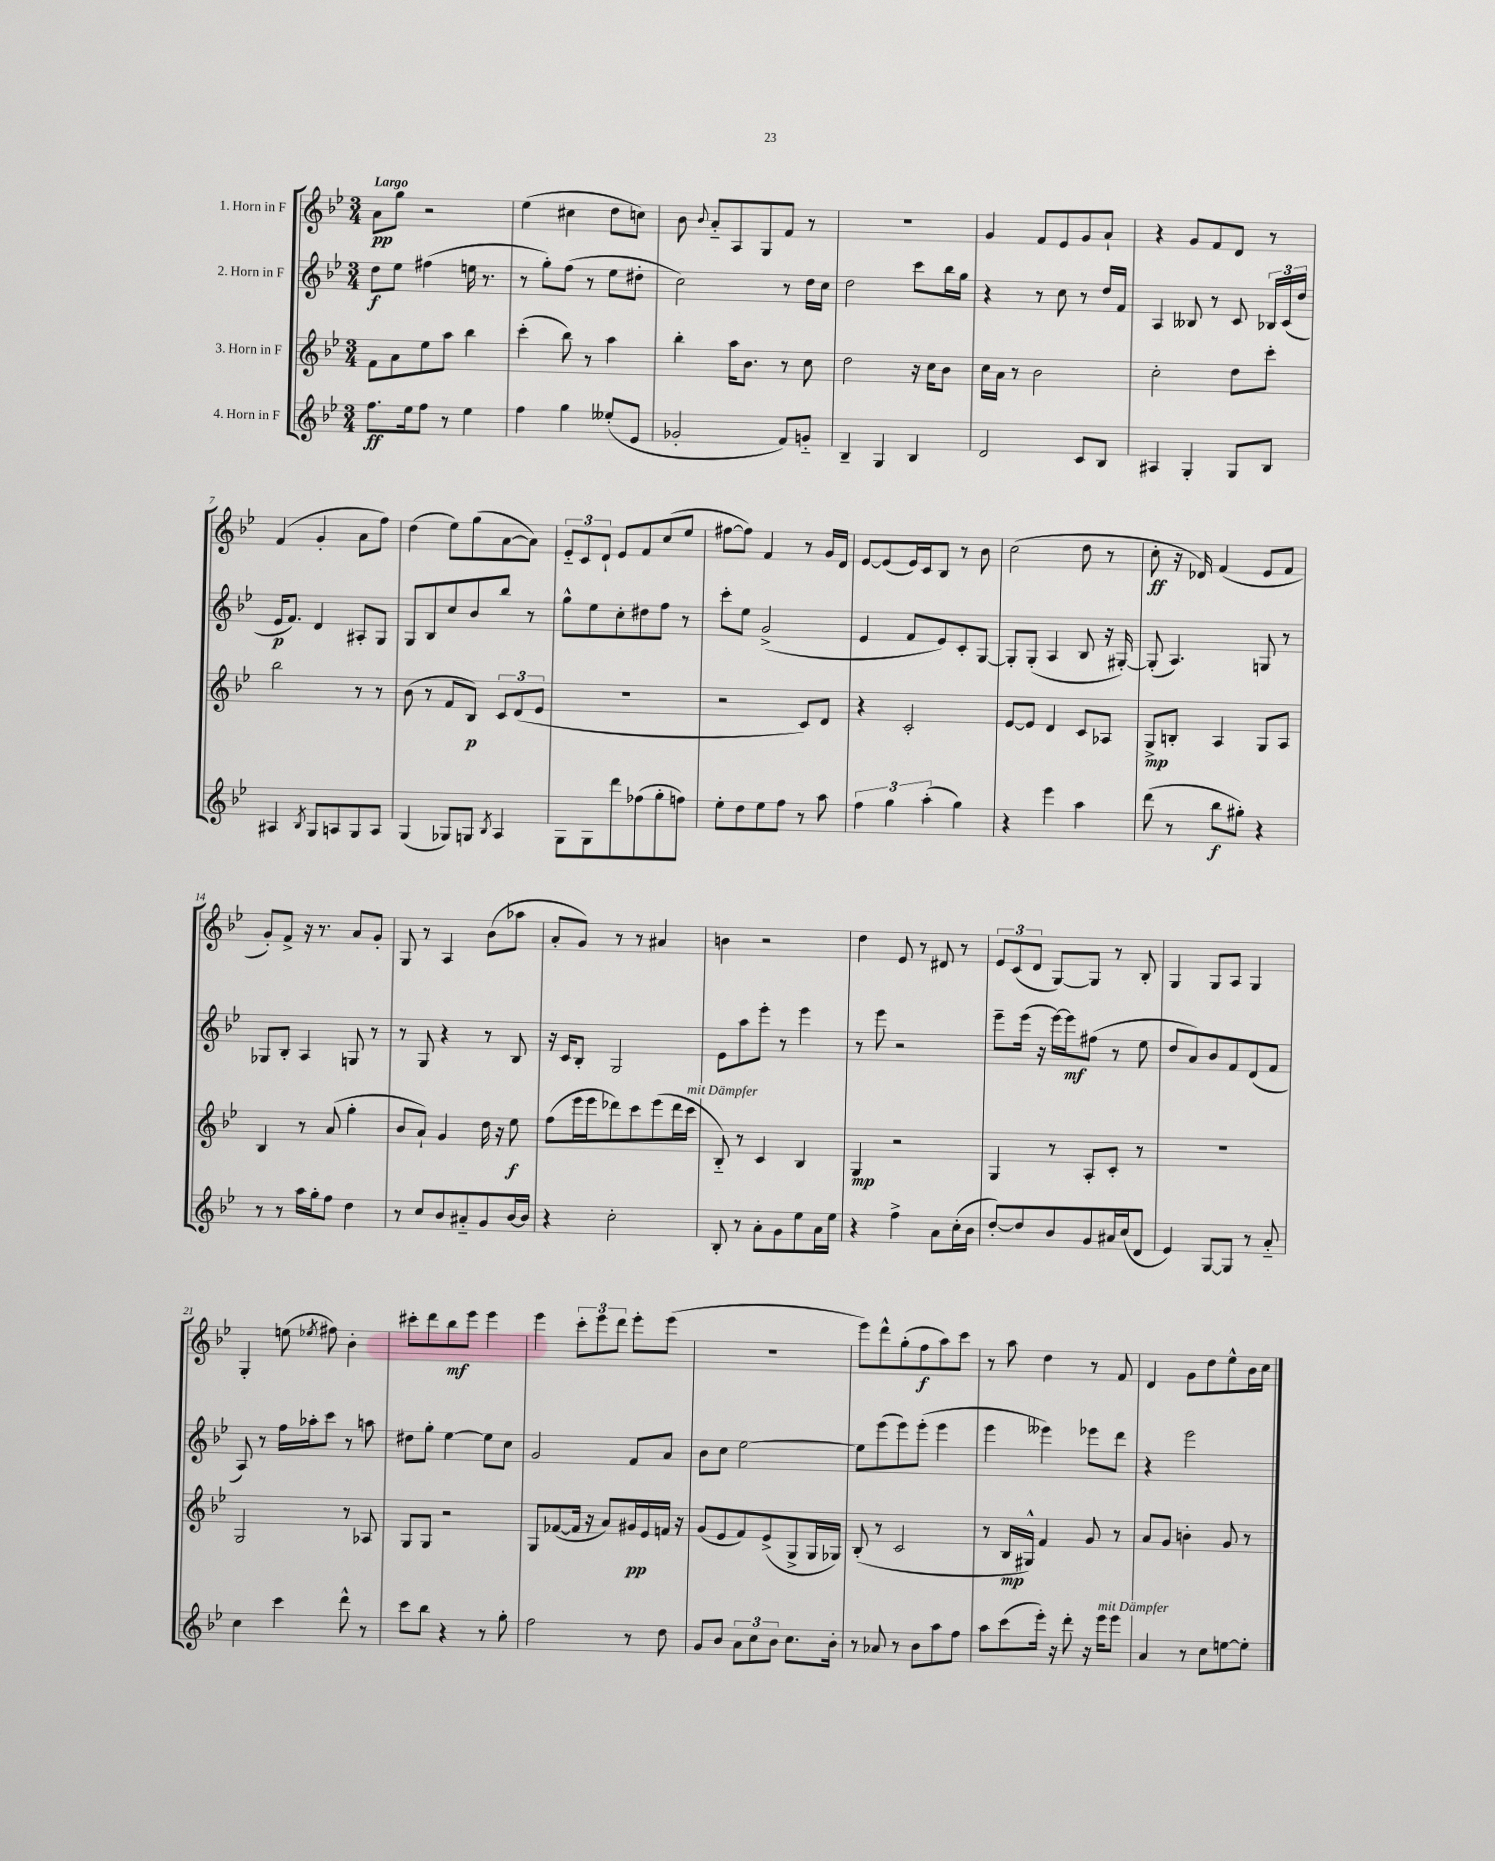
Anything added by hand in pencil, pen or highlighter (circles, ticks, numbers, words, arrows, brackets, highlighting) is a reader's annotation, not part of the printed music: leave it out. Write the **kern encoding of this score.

**kern	**kern	**kern	**kern
*staff4	*staff3	*staff2	*staff1
*clefG2	*clefG2	*clefG2	*clefG2
*k[b-e-]	*k[b-e-]	*k[b-e-]	*k[b-e-]
*M3/4	*M3/4	*M3/4	*M3/4
8.ff\L	8f\L	8dd\L	8a\L
.	8a\	8ee-\J	8gg\J
16ee-\k	.	.	.
8ff\J	8ee-\	(4ff#\	2r
8r	8aa\J	.	.
4ee-\	4bb-\	16ee\	.
.	.	8.r	.
=	=	=	=
4ff\	(4ccc'\	8r	(4ee-\
.	.	8gg'\L)	.
4gg\	8bb-\)	(8ff\J	4cc#\
.	8r	8r	.
(8ee--'/L	4aa\	8ee-\L	8dd\L
8e-/J	.	8dd#'\J	8cc\J)
=	=	=	=
2g-'/	4bb-'\	2cc\)	8b-\
.	.	.	8qqb-/
.	.	.	8a'~/L
.	16aa\LK	.	8A/
.	8.b-\J	.	.
.	.	.	8G/
8f/L)	8r	8r	8f/J
8g'~/J	8cc\	16dd\LL	8r
.	.	16cc\JJ	.
=	=	=	=
4B-~/	2dd\	2dd\	2.r
4G/	.	.	.
4B-/	16r	8ccc\L	.
.	16cc\LK	.	.
.	8b-\J	16bb-\L	.
.	.	16gg\JJ	.
=	=	=	=
2d/	16cc\LL	4r	4g/
.	16a\JJ	.	.
.	8r	.	.
.	2b-\	8r	8f/L
.	.	8cc\	8e-/
8c/L	.	8r	8g/
8B-/J	.	16dd/LL	8a`/J
.	.	16f/JJ	.
=	=	=	=
4A#/	2cc'\	4A/	4r
4G'/	.	8B--/	8g/L
.	.	8r	8f/
8G/L	8dd\L	8c/	8d/J
8B-/J	8ccc'\J	24B-/LL	8r
.	.	(24c/	.
.	.	24dd/JJ	.
=	=	=	=
4A#/	2bb-\	16e-/LK	(4f/
.	.	8.f/J)	.
8qB-/	.	.	.
8G/L	.	4d/	4g'/
8A/	.	.	.
8G/	8r	8A#'/L	8a\L
8A/J	8r	8G/J	8ff\J)
=	=	=	=
(4G/	(8b-\	8G/L	(4dd\
.	8r	8B-/	.
8G-/L)	8f/L	8cc/	8ee-\L)
8G/J	8B-/J)	8b-/	(8gg\
8qB-/	.	.	.
4A/	12c/L	8bb-/J	[8a\
.	(12d/	.	.
.	.	8r	8a\]J)
.	12e-/J	.	.
=	=	=	=
8G\L	2.r	8gg^^\L	12e-'~/L
.	.	.	12c/
8G\	.	8ee-\	.
.	.	.	12d`/J
8ddd\	.	8cc'\	8e-/L
(8ff-\	.	8dd#\	8f/
8gg'\	.	8ff\J	(8cc/
8ff\J)	.	8r	8ee-/J
=	=	=	=
8ee-'\L	2r	8ccc'\L	[8ff#\L
8dd\	.	8ee-\J	8ff#\]J)
8ee-\	.	(2g^/	4f/
8ff\J	.	.	.
8r	8c/L)	.	8r
8aa\	8d/J	.	16g/LL
.	.	.	16d/JJ
=	=	=	=
6ff\	4r	4e-/	[8e-/L
.	.	.	(8e-/]
6gg\	.	.	.
.	2c'/	8f/L	16e-/L)
.	.	.	16c/J
(6aa'\	.	.	.
.	.	8e-/)	8B-/J
4gg\)	.	8c'/	8r
.	.	[8G/J	8b-\
=	=	=	=
4r	[8e-/L	8G'/]L	(2cc\
.	8e-/]J	(8G'/J	.
4eee-\	4d/	4A/	.
4aa\	8c/L	8B-/	8dd\
.	8A-/J	16r	8r
.	.	[16G#'/)	.
=	=	=	=
(8ddd\	8G^/L	(8G#'/]	8cc'\
8r	8B'/J	4.A/)	16r
.	.	.	16d-/)
8bb-\L	4A/	.	(4f/
8gg#'\J)	.	.	.
4r	8G/L	8G/	8e-/L
.	8A/J	8r	8f/J
=	=	=	=
8r	4B-/	8G-/L	8g'/L)
8r	.	8B-'/J	8f^/J
16aa\LL	8r	4A/	16r
16gg'\J	.	.	8.r
8ff\J	(8a/	.	.
4dd\	4gg'\	8G/	8a/L
.	.	8r	8g'/J
=	=	=	=
8r	8b-/L	8r	8G/
8cc/L	8a`/J)	8G/	8r
8b-/	4g/	4r	4A/
8a#'~/	.	.	.
8g/	16dd\	8r	(8b-\L
.	16r	.	.
[16b-/L	8ee-\	8B-/	8aa-\J
16b-/]JJ	.	.	.
=	=	=	=
4r	(8ff\L	16r	8a'/L
.	.	16c/LK	.
.	16eee-\L	8B-'/J	8g/J)
.	16eee-\J	.	.
2cc'\	8ddd-\)	2G/	8r
.	8ccc\	.	8r
.	(8eee-\	.	4a#/
.	16ddd-\L	.	.
.	16ccc\JJ	.	.
=	=	=	=
8B-'/	8B-'~/)	8e-\L	4b\
8r	8r	8aa\	.
8a'\L	4c/	8eee-'\J	2r
8g\	.	8r	.
8ee-\	4B-/	4eee-\	.
16a\L	.	.	.
16ee-\JJ	.	.	.
=	=	=	=
4r	4G/	8r	4dd\
.	.	8eee-\	.
4ff^\	2r	2r	8e-/
.	.	.	8r
8a\L	.	.	8d#/
(16cc'\L	.	.	8r
16b-\JJ	.	.	.
=	=	=	=
[8dd'/L)	4G/	8eee-~\L	12e-/L
.	.	.	(12c/
8dd/]	.	(16eee-\Jk	.
.	.	.	12d/J
.	.	16r	.
8b-/	8r	[16eee-\LL)	[8G/L)
.	.	16eee-\]J	.
8g/	8A'/L	(8ff#\J	8G/]J
16a#/L	8c'/J	8r	8r
(16cc/J	.	.	.
8d/J	8r	8ee-\	8B-'/
=	=	=	=
4e-/)	2.r	8dd/L	4G/
.	.	8a/)	.
[8G/L	.	8b-/	8G/L
8G/]J	.	8f/	8A/J
8r	.	(8d/	4G/
8a'~/	.	8f/J	.
=	=	=	=
4cc\	2G/	8A/)	4G'/
.	.	8r	.
4ccc\	.	16ff\LL	(8ee\
.	.	16aa-'\J	.
.	.	.	8qee-/
.	.	8ccc\J	8ff#\)
8ddd^^\	8r	8r	4b-'\
8r	8A-/	8aa\	.
=	=	=	=
8ccc\L	8G/L	8dd#\L	8ccc#'\L
8bb-\J	8G/J	8gg'\J	8ddd\
4r	2r	[4ee-\	8bb-\
.	.	.	8eee-\J
8r	.	8ee-\]L	4eee-\
8gg'\	.	8cc\J	.
=	=	=	=
2ff\	8G/L	2g/	4eee-\
.	([8f-/	.	.
.	16f-/]Jk	.	12ccc'\L
.	16r	.	.
.	.	.	12eee-\
.	8a/L)	.	.
.	.	.	12ddd\J
8r	16g#/L	8f/L	8eee-'\L
.	16e-/	.	.
8dd\	16f/JJ	8a/J	(8eee-\J
.	16r	.	.
=	=	=	=
8g/L	(8g/L	8b-\L	2.r
8b-/J	8e-/	8cc\J	.
12a\L	8f/)	[2ee-\	.
12cc\	.	.	.
.	(8e-^/	.	.
12b-\J	.	.	.
8.cc\L	8G^/	.	.
.	16G/L	.	.
16b-'\Jk	16G-/JJ)	.	.
=	=	=	=
8r	(8B-'/	8ee-\]L	8eee-\L)
8a-/	8r	(8eee-\	8ddd^^\
8r	2c/	8eee-\)	(8gg'\
8b-\L	.	(8eee-'\J	8ff\
8aa\	.	4eee-\	8aa\)
8ff\J	.	.	8ccc\J
=	=	=	=
8aa\L	8r	4eee-\	8r
(8ccc\	16B-/LL	.	8aa\
.	16G#^^/JJ)	.	.
16eee-'\Jk)	4f/	4eee--\)	4dd\
16r	.	.	.
8ddd'\	.	.	.
16r	8g/	8eee-\L	8r
16eee-\LK	.	.	.
8eee-\J	8r	8ddd\J	8f/
=	=	=	=
4a/	8a/L	4r	4d/
.	8g/J	.	.
8r	4b'\	2eee-\	8g\L
8cc\L	.	.	8dd\
[8ee\	8g/	.	8ee-^^\
8ee'\]J	8r	.	16b-\L
.	.	.	16cc\JJ
==	==	==	==
*-	*-	*-	*-
